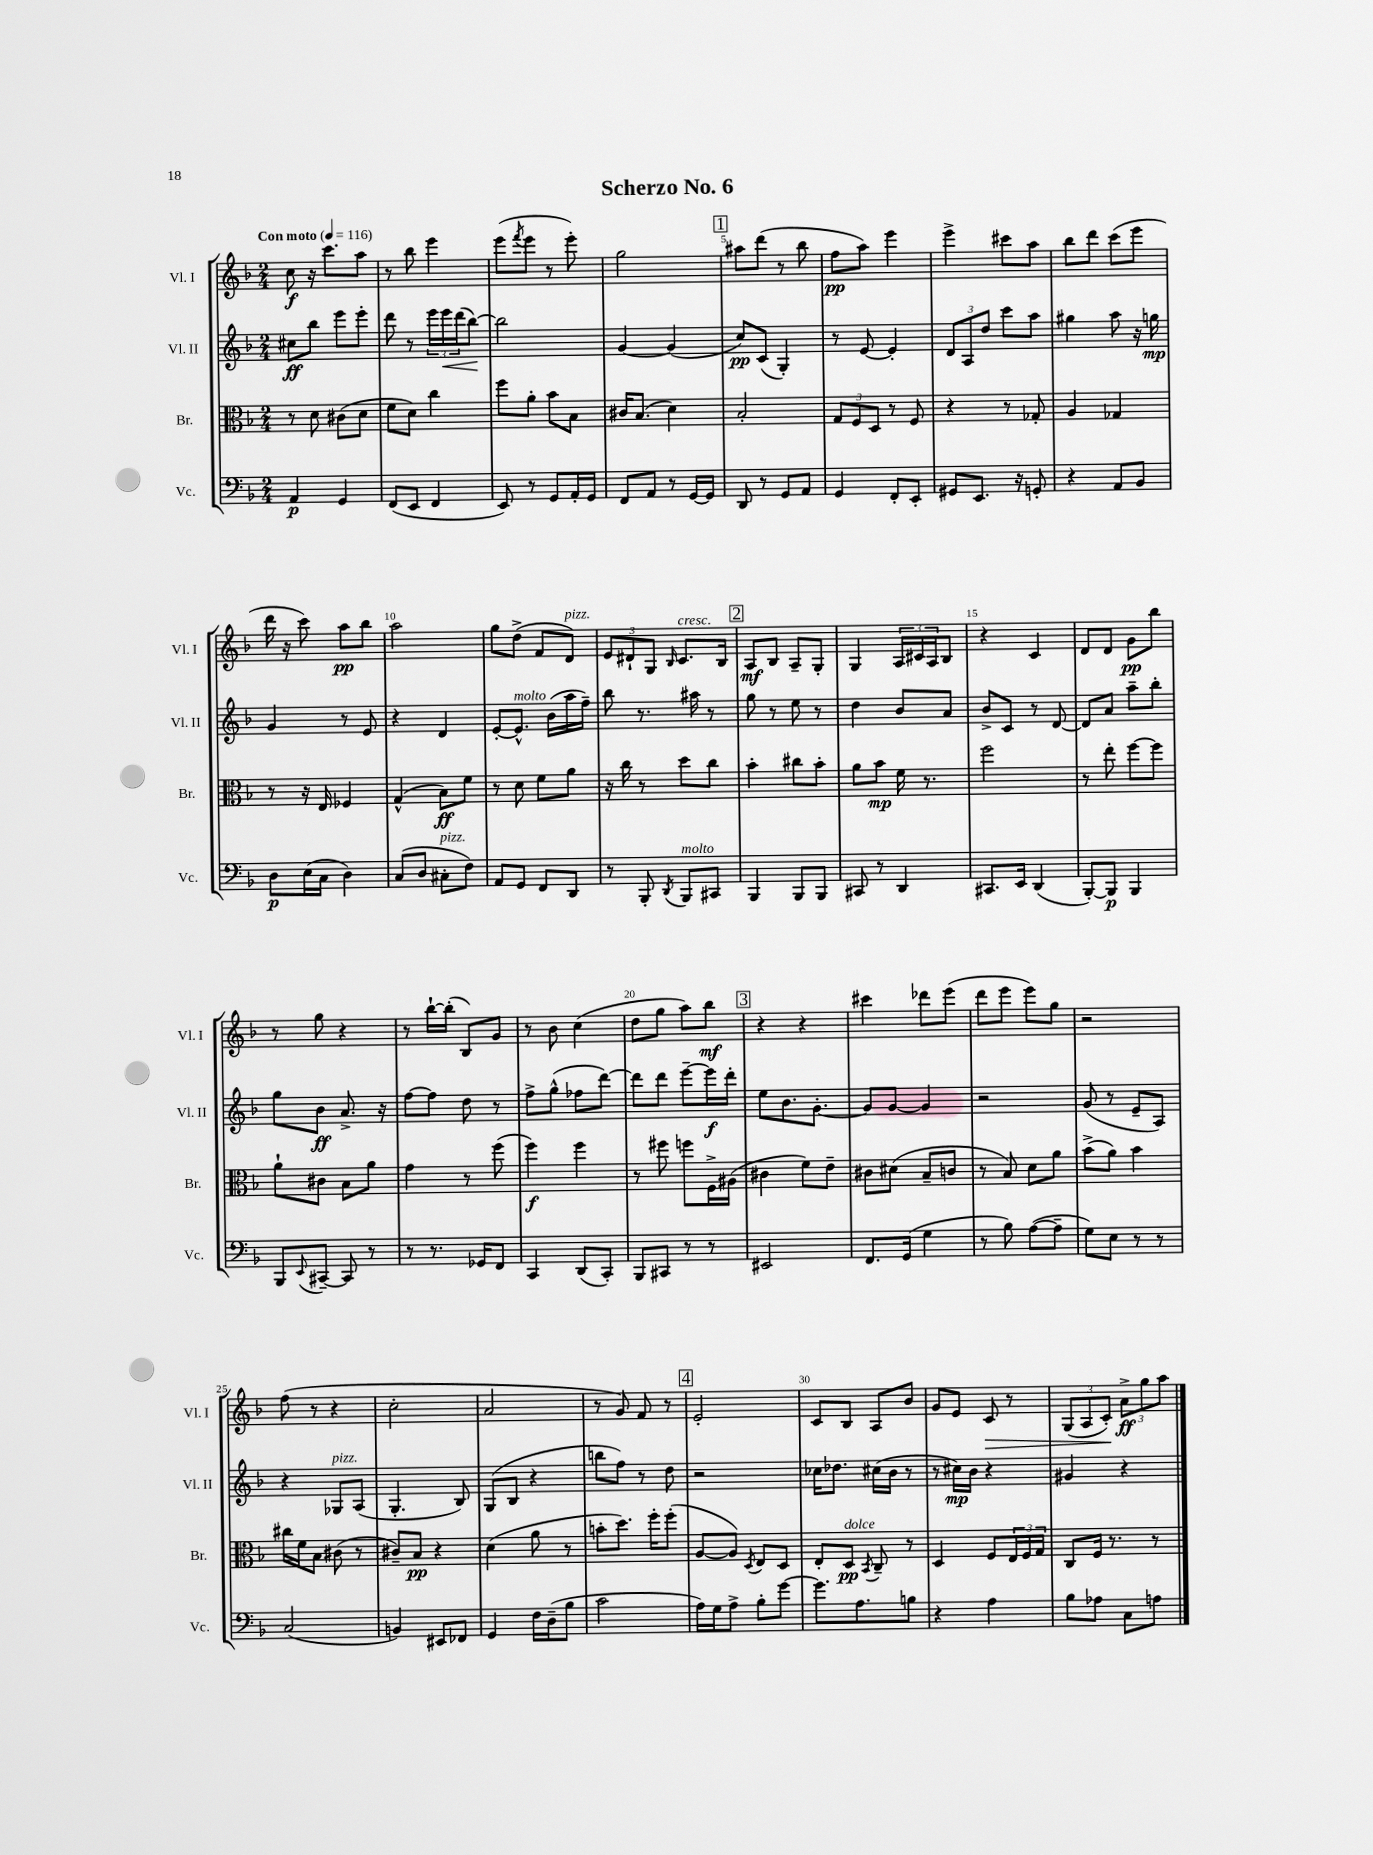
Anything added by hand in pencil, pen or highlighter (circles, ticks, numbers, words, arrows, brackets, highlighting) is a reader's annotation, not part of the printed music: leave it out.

**kern	**dynam	**kern	**dynam	**kern	**dynam	**kern	**dynam
*part4	*part4	*part3	*part3	*part2	*part2	*part1	*part1
*staff4	*staff4	*staff3	*staff3	*staff2	*staff2	*staff1	*staff1
*I"Vc.	*	*I"Br.	*	*I"Vl. II	*	*I"Vl. I	*
*I'Vc.	*	*I'Br.	*	*I'Vl. II	*	*I'Vl. I	*
*clefF4	*	*clefC3	*	*clefG2	*	*clefG2	*
*k[b-]	*	*k[b-]	*	*k[b-]	*	*k[b-]	*
*M2/4	*	*M2/4	*	*M2/4	*	*M2/4	*
*MM116	*	*MM116	*	*MM116	*	*MM116	*
=1	=1	=1	=1	=1	=1	=1	=1
!	!	!	!	!	!	!LO:TX:a:B:t=Con moto	!
4AA/	p	8r	.	8cc#X\L	ff	8cc\	f
.	.	8d\	.	8bb-\J	.	16r	.
.	.	.	.	.	.	8.ccc\L	.
4GG/	.	(8c#X\L	.	8eee\L	.	.	.
.	.	8d\J	.	8eee'\J	.	8aa\J	.
=2	=2	=2	=2	=2	=2	=2	=2
(8FF/L	.	8f\L	.	8ddd\	.	8r	.
8EE/J	.	8d\J)	.	8r	.	8bb-\	.
4FF/	.	4cc\	.	24eee\LL	.	4eee\	.
!	!	!	!	!	!LO:HP:b	!	!
.	.	.	.	24eee\	<	.	.
.	.	.	.	(24ddd\J	.	.	.
.	.	.	.	[8bb-\J)	.	.	.
.	.	.	.	.	[	.	.
=3	=3	=3	=3	=3	=3	=3	=3
8EE/)	.	8ff\L	.	2bb-\]	.	(8eee\L	.
.	.	.	.	.	.	8qfff/	.
8r	.	8a'\J	.	.	.	8eee\J	.
8GG/L	.	8b-\L	.	.	.	8r	.
16AA'/L	.	8B-\J	.	.	.	8eee'\)	.
16GG/JJ	.	.	.	.	.	.	.
=4	=4	=4	=4	=4	=4	=4	=4
8FF/L	.	16c#X/KL	.	[4g/	.	2gg\	.
.	.	(8.B-/J	.	.	.	.	.
8AA/J	.	.	.	.	.	.	.
8r	.	4d\)	.	(4g/]	.	.	.
[16GG/LL	.	.	.	.	.	.	.
16GG/JJ]	.	.	.	.	.	.	.
!!LO:REH:place=s1:t=1
=5	=5	=5	=5	=5	=5	=5	=5
8DD/	.	2B-'/	.	8cc/L)	pp	8aa#X\L	.
8r	.	.	.	(8c/J	.	(8ddd\J	.
8GG/L	.	.	.	4G'/)	.	8r	.
8AA/J	.	.	.	.	.	8bb-\	.
=6	=6	=6	=6	=6	=6	=6	=6
4GG/	.	12G/L	.	8r	.	8ff\L	pp
.	.	12F/	.	.	.	.	.
.	.	.	.	[8e/	.	8aa\J)	.
.	.	12D/J	.	.	.	.	.
8FF'/L	.	8r	.	4e'/]	.	4eee\	.
8EE'/J	.	8F/	.	.	.	.	.
=7	=7	=7	=7	=7	=7	=7	=7
8GG#X/L	.	4r	.	12d/L	.	4eee^\	.
.	.	.	.	12A/	.	.	.
8.EE/J	.	.	.	.	.	.	.
.	.	.	.	12dd/J	.	.	.
.	.	8r	.	8ccc\L	.	8ccc#X\L	.
16r	.	.	.	.	.	.	.
8GGn'/	.	8G-X'/	.	8aa\J	.	8aa\J	.
=8	=8	=8	=8	=8	=8	=8	=8
4r	.	4A/	.	4gg#X\	.	8bb-\L	.
.	.	.	.	.	.	8ddd\J	.
8AA/L	.	4G-X/	.	8aa\	.	(8ccc\L	.
8BB-/J	.	.	.	16r	.	8eee\J	.
.	.	.	.	16ggn\	mp	.	.
!!LO:LB:g=z
=9	=9	=9	=9	=9	=9	=9	=9
8D\L	p	8r	.	4g/	.	16ddd\	.
.	.	.	.	.	.	16r	.
(16E\L	.	16r	.	.	.	8ccc\)	.
16C\JJ	.	16E/	.	.	.	.	.
4D\)	.	4F-X/	.	8r	.	8aa\L	pp
.	.	.	.	8e/	.	8bb-\J	.
=10	=10	=10	=10	=10	=10	=10	=10
(8C/L	.	(4G^^/	.	4r	.	2aa\	.
8D/J	.	.	.	.	.	.	.
!LO:TX:a:i:t=pizz.	!	!	!	!	!	!	!
8C#X'\L	.	8B-\L)	ff	4d/	.	.	.
8F\J)	.	8f\J	.	.	.	.	.
=11	=11	=11	=11	=11	=11	=11	=11
8AA/L	.	8r	.	[8e'/L	.	8gg\L	.
!	!	!	!	!LO:TX:a:i:t=molto	!	!	!
8GG/J	.	8d\	.	8.e^^/J]	.	(8dd^\J	.
8FF/L	.	8f\L	.	.	.	8f/L	.
.	.	.	.	(16b-\LL	.	.	.
!	!	!	!	!	!	!LO:TX:a:i:t=pizz.	!
8DD/J	.	8a\J	.	16aa\	.	8d/J)	.
.	.	.	.	16ff~\JJ)	.	.	.
=12	=12	=12	=12	=12	=12	=12	=12
8r	.	16r	.	8bb-\	.	12e/L	.
.	.	16cc\	.	.	.	.	.
.	.	.	.	.	.	12d#X`/	.
8BBB-'/	.	8r	.	8.r	.	.	.
.	.	.	.	.	.	12G/J	.
8qDD/	.	.	.	.	.	16qqB-/	.
!	!	!	!	!	!	!LO:TX:a:i:t=cresc.	!
!LO:TX:a:i:t=molto	!	!	!	!	!	!	!
8BBB-/L	.	8dd\L	.	.	.	8.c/L	.
.	.	.	.	16aa#X\	.	.	.
8CC#X/J	.	8cc\J	.	8r	.	.	.
.	.	.	.	.	.	16B-/Jk	.
!!LO:REH:place=s1:t=2
=13	=13	=13	=13	=13	=13	=13	=13
4BBB-/	.	4b-'\	.	8gg\	.	8A/L	mf
.	.	.	.	8r	.	8B-/J	.
8BBB-/L	.	8cc#X\L	.	8ee\	.	8A~/L	.
8BBB-/J	.	8b-'\J	.	8r	.	8G'/J	.
=14	=14	=14	=14	=14	=14	=14	=14
8CC#X/	.	8a\L	.	4dd\	.	4G/	.
8r	.	8b-\J	mp	.	.	.	.
4DD/	.	16f\	.	8b-/L	.	24A/LL	.
.	.	.	.	.	.	24c#X/	.
.	.	8.r	.	.	.	.	.
.	.	.	.	.	.	24A/J	.
.	.	.	.	8a/J	.	8B-/J	.
=15	=15	=15	=15	=15	=15	=15	=15
8.CC#X/L	.	2ff\	.	8b-^/L	.	4r	.
.	.	.	.	8c/J	.	.	.
16EE/Jk	.	.	.	.	.	.	.
(4DD/	.	.	.	8r	.	4c/	.
.	.	.	.	[8d/	.	.	.
=16	=16	=16	=16	=16	=16	=16	=16
[8BBB-'/L)	.	8r	.	8d/L]	.	8d/L	.
8BBB-/J]	p	8ee'\	.	8a/J	.	8d/J	.
4BBB-/	.	[8ff\L	.	8aa~\L	.	8g\L	pp
.	.	8ff\J]	.	8bb-'\J	.	8bb-\J	.
!!LO:LB:g=z
=17	=17	=17	=17	=17	=17	=17	=17
8BBB-/L	.	8a`\L	.	8gg\L	.	8r	.
8qqEE/	.	.	.	.	.	.	.
[8CC#X~/J	.	8c#X\J	.	8b-\J	ff	8gg\	.
8CC#/]	.	8B-\L	.	8.a^/	.	4r	.
8r	.	8a\J	.	.	.	.	.
.	.	.	.	16r	.	.	.
=18	=18	=18	=18	=18	=18	=18	=18
8r	.	4g\	.	[8ff\L	.	8r	.
8.r	.	.	.	8ff\J]	.	[16bb-`\LL	.
.	.	.	.	.	.	(16bb-'\JJ]	.
.	.	8r	.	8dd\	.	8B-/L)	.
16GG-X/KL	.	.	.	.	.	.	.
8FF/J	.	(8ff\	.	8r	.	8g/J	.
=19	=19	=19	=19	=19	=19	=19	=19
4CC/	.	4ff\)	f	8ff^\L	.	8r	.
.	.	.	.	(8gg^^\J	.	8b-\	.
(8DD/L	.	4ff\	.	8ff-X\L	.	(4cc\	.
8CC'/J)	.	.	.	[8ddd\J)	.	.	.
=20	=20	=20	=20	=20	=20	=20	=20
8BBB-/L	.	8r	.	8ddd\L]	.	8dd\L	.
8CC#X/J	.	8ff#X\	.	8ddd\J	.	8gg\J	.
8r	.	8ffn\L	.	[8eee~\L	.	8aa\L)	.
8r	.	16F^\L	.	16eee\L]	f	8bb-\J	mf
.	.	(16A#X\JJ	.	16ddd'\JJ	.	.	.
!!LO:REH:place=s1:t=3
=21	=21	=21	=21	=21	=21	=21	=21
2EE#X/	.	4c#X\	.	8ee\L	.	4r	.
.	.	.	.	8.b-\	.	.	.
.	.	8f\L)	.	.	.	4r	.
.	.	.	.	[8.g'\J	.	.	.
.	.	8e~\J	.	.	.	.	.
=22	=22	=22	=22	=22	=22	=22	=22
8.FF/L	.	8c#X\L	.	8g/L]	.	4ccc#X\	.
.	.	(8d#X\J	.	[8g/J	.	.	.
(16GG/Jk	.	.	.	.	.	.	.
4G\	.	8B-~/L	.	4g/]	.	8ddd-X\L	.
.	.	8cn/J	.	.	.	(8eee\J	.
=23	=23	=23	=23	=23	=23	=23	=23
8r	.	8r	.	2r	.	8ddd\L	.
8B-\)	.	8B-/)	.	.	.	8eee\J	.
([8A\L	.	8d\L	.	.	.	8eee\L)	.
8A~\J]	.	8a\J	.	.	.	8gg\J	.
=24	=24	=24	=24	=24	=24	=24	=24
8G\L)	.	(8b-^\L	.	(8g/	.	2r	.
8E\J	.	8a\J)	.	8r	.	.	.
8r	.	4b-\	.	8e~/L	.	.	.
8r	.	.	.	8A/J)	.	.	.
!!LO:LB:g=z
=25	=25	=25	=25	=25	=25	=25	=25
(2C/	.	16cc#X\LL	.	4r	.	(8ff\	.
.	.	16f\J	.	.	.	.	.
.	.	8B-\J	.	.	.	8r	.
!	!	!	!	!LO:TX:a:i:t=pizz.	!	!	!
.	.	(8c#X\	.	8G-X/L	.	4r	.
.	.	8r	.	(8A/J	.	.	.
=26	=26	=26	=26	=26	=26	=26	=26
4BBn/)	.	8c#X~/L)	.	4.G'/	.	2cc'\	.
.	.	8B-/J	pp	.	.	.	.
8EE#X/L	.	4r	.	.	.	.	.
8FF-X/J	.	.	.	8B-/)	.	.	.
=27	=27	=27	=27	=27	=27	=27	=27
4GG/	.	(4d\	.	(8G/L	.	2a/	.
.	.	.	.	8B-/J	.	.	.
16F\LL	.	8a\	.	4r	.	.	.
(16D~\J	.	.	.	.	.	.	.
8B-\J	.	8r	.	.	.	.	.
=28	=28	=28	=28	=28	=28	=28	=28
2c\	.	8bn'\L	.	8bbn\L	.	8r	.
.	.	8.dd\J)	.	8ff\J)	.	8g/)	.
.	.	.	.	8r	.	8f/	.
.	.	16ff'\KL	.	.	.	.	.
.	.	(8ff'\J	.	8dd\	.	8r	.
!!LO:REH:place=s1:t=4
=29	=29	=29	=29	=29	=29	=29	=29
16A\LL)	.	[8A/L	.	2r	.	2e'/	.
16G\J	.	.	.	.	.	.	.
8A^\J	.	8A/J])	.	.	.	.	.
.	.	8qD/	.	.	.	.	.
8B-'\L	.	8E/L	.	.	.	.	.
[8g\J	.	8D/J	.	.	.	.	.
=30	=30	=30	=30	=30	=30	=30	=30
8.g\L]	.	8E'/L	.	16cc-X\KL	.	8c/L	.
.	.	.	.	8.dd-X\J	.	.	.
!	!	!LO:TX:a:i:t=dolce	!	!	!	!	!
.	.	8D/J	pp	.	.	8B-/J	.
8.A\	.	.	.	.	.	.	.
.	.	8qBB-/	.	.	.	.	.
.	.	8C~/	.	(16cc#X\LL	.	8A/L	.
.	.	.	.	16b-\JJ	.	.	.
8Bn\J	.	8r	.	8r	.	8b-/J	.
=31	=31	=31	=31	=31	=31	=31	=31
4r	.	4D/	.	8r	.	8g/L	.
.	.	.	.	16cc#X\LL)	mp	8e/J	.
.	.	.	.	16b-\JJ	.	.	.
!	!	!	!	!	!	!	!LO:HP:b
4A\	.	8F/L	.	4r	.	8c/	>
.	.	24E/L	.	.	.	8r	.
.	.	24F/	.	.	.	.	.
.	.	24G/JJ	.	.	.	.	.
=32	=32	=32	=32	=32	=32	=32	=32
8B-\L	.	8C/L	.	4g#X/	.	(12G/L	.
.	.	.	.	.	.	12A/	.
8A-X\J	.	16F/Jk	.	.	.	.	.
.	.	.	.	.	.	12c'/J)	.
.	.	8.r	.	.	.	.	.
8C\L	.	.	.	4r	.	12a^\L	] ff
.	.	.	.	.	.	12gg\	.
8An\J	.	8r	.	.	.	.	.
.	.	.	.	.	.	12aa\J	.
==	==	==	==	==	==	==	==
*-	*-	*-	*-	*-	*-	*-	*-
